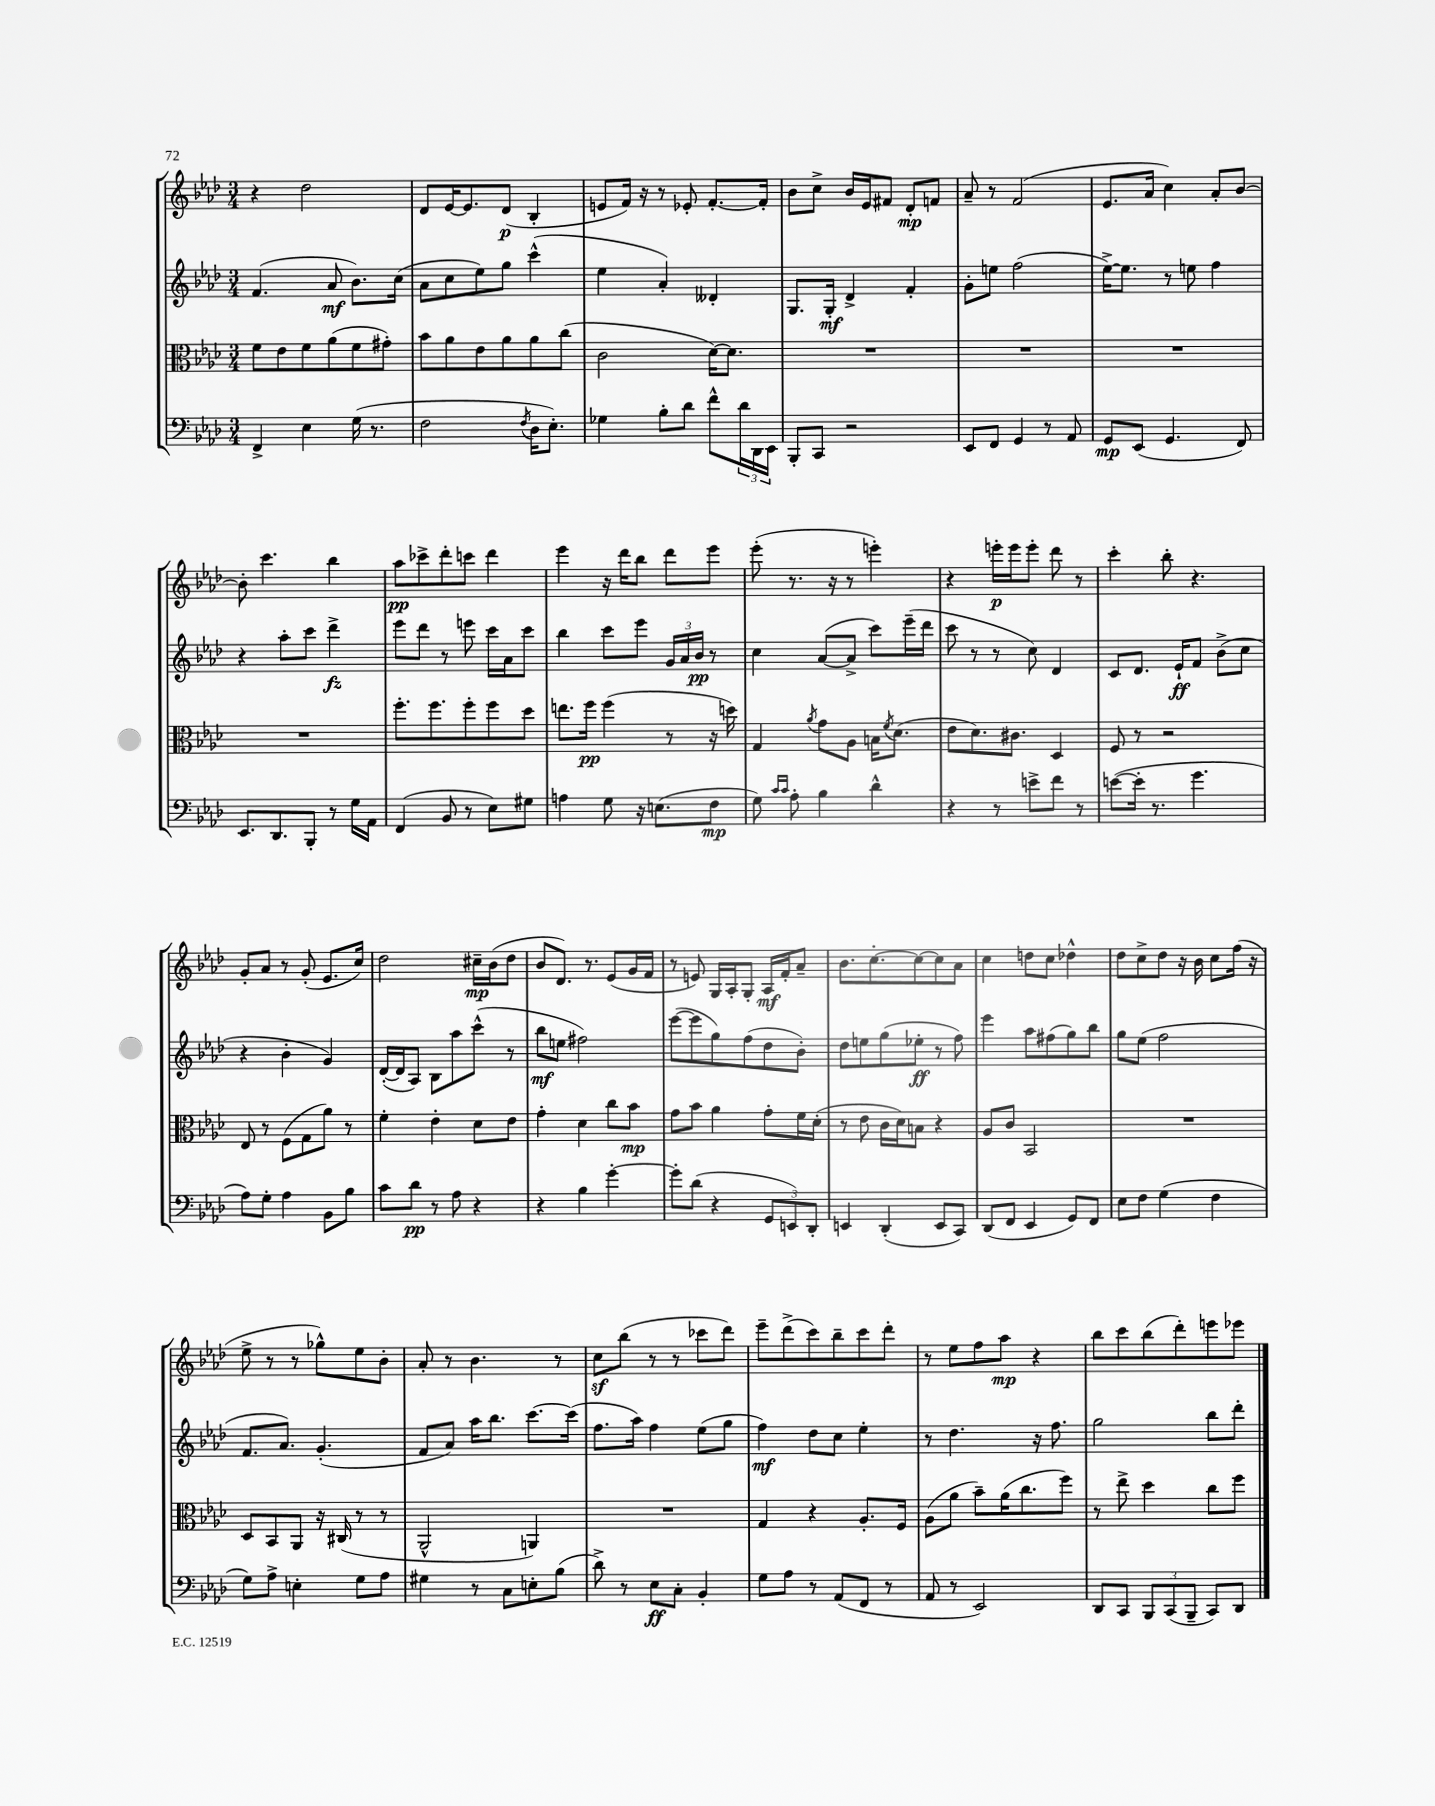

**kern	**dynam	**kern	**dynam	**kern	**dynam	**kern	**dynam
*part4	*part4	*part3	*part3	*part2	*part2	*part1	*part1
*staff4	*staff4	*staff3	*staff3	*staff2	*staff2	*staff1	*staff1
*clefF4	*	*clefC3	*	*clefG2	*	*clefG2	*
*k[b-e-a-d-]	*	*k[b-e-a-d-]	*	*k[b-e-a-d-]	*	*k[b-e-a-d-]	*
*M3/4	*	*M3/4	*	*M3/4	*	*M3/4	*
=96	=96	=96	=96	=96	=96	=96	=96
4FF^/	.	8f\L	.	(4.f/	.	4r	.
.	.	8e-\	.	.	.	.	.
4E-\	.	8f\	.	.	.	2dd-\	.
.	.	(8a-\	.	8a-/	mf	.	.
(16G\	.	8f\	.	8.b-\L)	.	.	.
8.r	.	.	.	.	.	.	.
.	.	8g#X'\J)	.	.	.	.	.
.	.	.	.	(16cc\Jk	.	.	.
=97	=97	=97	=97	=97	=97	=97	=97
2F\	.	8b-\L	.	8a-\L	.	8d-/L	.
.	.	8a-\	.	8cc\	.	[16e-/K	.
.	.	.	.	.	.	8.e-/]	.
.	.	8e-\	.	8ee-\)	.	.	.
.	.	8a-\	.	8gg\J	.	(8d-/J	p
8qF/	.	.	.	.	.	.	.
16D-\KL	.	8a-\	.	(4ccc^^\	.	4B-'/	.
8.E-'\J)	.	.	.	.	.	.	.
.	.	(8cc\J	.	.	.	.	.
=98	=98	=98	=98	=98	=98	=98	=98
4G-X\	.	2c\	.	4ee-\	.	8en/L	.
.	.	.	.	.	.	16f/Jk)	.
.	.	.	.	.	.	16r	.
8B-'\L	.	.	.	4a-'/)	.	8r	.
8d-\J	.	.	.	.	.	8e-X'/	.
8f^^\L	.	[16d-\KL)	.	4d--X'/	.	[8.f'/L	.
.	.	8.d-\J]	.	.	.	.	.
24d-\L	.	.	.	.	.	.	.
24DD-\	.	.	.	.	.	.	.
.	.	.	.	.	.	16f'/Jk]	.
24EE-\JJ	.	.	.	.	.	.	.
=99	=99	=99	=99	=99	=99	=99	=99
8BBB-'/L	.	2.r	.	8.G/L	.	8b-\L	.
8CC/J	.	.	.	.	.	8cc^\J	.
.	.	.	.	16G'/Jk	mf	.	.
2r	.	.	.	4d-^/	.	16b-/LL	.
.	.	.	.	.	.	16e-/J	.
.	.	.	.	.	.	8f#X/J	.
.	.	.	.	4f'/	.	8d-'/L	mp
.	.	.	.	.	.	8fn/J	.
=100	=100	=100	=100	=100	=100	=100	=100
8EE-/L	.	2.r	.	8g'\L	.	8a-~/	.
8FF/J	.	.	.	8een\J	.	8r	.
4GG/	.	.	.	(2ff\	.	(2f/	.
8r	.	.	.	.	.	.	.
8AA-/	.	.	.	.	.	.	.
=101	=101	=101	=101	=101	=101	=101	=101
8GG/L	mp	2.r	.	[16ee-^\KL)	.	8.e-/L	.
.	.	.	.	8.ee-\J]	.	.	.
(8EE-/J	.	.	.	.	.	.	.
.	.	.	.	.	.	16a-/Jk	.
4.GG/	.	.	.	8r	.	4cc\)	.
.	.	.	.	8een\	.	.	.
.	.	.	.	4ff\	.	8a-'/L	.
8FF/)	.	.	.	.	.	[8b-/J	.
!!LO:LB:g=z
=102	=102	=102	=102	=102	=102	=102	=102
8.EE-/L	.	2.r	.	4r	.	8b-'\]	.
.	.	.	.	.	.	4.ccc\	.
8.DD-/	.	.	.	.	.	.	.
.	.	.	.	8aa-'\L	.	.	.
8BBB-'/J	.	.	.	8ccc\J	.	.	.
8r	.	.	.	4ddd-^\	fz	4bb-\	.
16G\LL	.	.	.	.	.	.	.
16AA-\JJ	.	.	.	.	.	.	.
=103	=103	=103	=103	=103	=103	=103	=103
(4FF/	.	8.ff'\L	.	8eee-\L	.	8aa-\L	pp
.	.	.	.	8ddd-\J	.	8ccc-X^\	.
.	.	8.ff\	.	.	.	.	.
8BB-/	.	.	.	8r	.	8ddd-'\	.
8r	.	8ff'\	.	8eeen\	.	8cccn\J	.
8E-\L)	.	8ff\	.	16ccc\LL	.	4ddd-\	.
.	.	.	.	16a-\J	.	.	.
8G#X\J	.	8dd-\J	.	8ccc\J	.	.	.
=104	=104	=104	=104	=104	=104	=104	=104
4An\	.	8.een\L	.	4bb-\	.	4eee-\	.
.	.	16ff\Jk	pp	.	.	.	.
8G\	.	(4ff\	.	8ccc\L	.	16r	.
.	.	.	.	.	.	16ddd-\KL	.
16r	.	.	.	8eee-\J	.	8bb-\J	.
(8.En\L	.	.	.	.	.	.	.
.	.	8r	.	24g/LL	.	8ddd-\L	.
.	.	.	.	24a-/	.	.	.
.	.	.	.	24b-/JJ	pp	.	.
8F\J	mp	16r	.	8r	.	8eee-\J	.
.	.	16ddn\)	.	.	.	.	.
=105	=105	=105	=105	=105	=105	=105	=105
8G\)	.	4G/	.	4cc\	.	(8eee-'\	.
16qqc/LL	.	.	.	.	.	.	.
16qqc/JJ	.	.	.	.	.	.	.
8A-'\	.	.	.	.	.	8.r	.
.	.	8qa-/	.	.	.	.	.
4B-\	.	8g\L	.	([8a-/L	.	.	.
.	.	.	.	.	.	16r	.
.	.	8A-\J	.	8a-^/J]	.	8r	.
4d-^^\	.	16Bn\KL	.	8ccc\L)	.	4eeen'\)	.
.	.	8qf/	.	.	.	.	.
.	.	(8.d-\J	.	.	.	.	.
.	.	.	.	(16eee-~\L	.	.	.
.	.	.	.	16ddd-\JJ	.	.	.
=106	=106	=106	=106	=106	=106	=106	=106
4r	.	8e-\L	.	8ccc\	.	4r	.
.	.	8.d-\)	.	8r	.	.	.
8r	.	.	.	8r	.	16eeen'\LL	p
.	.	8.c#X\J	.	.	.	16eee\J	.
8en^\L	.	.	.	8cc\)	.	8eee'\J	.
8f\J	.	4D-/	.	4d-/	.	8ddd-\	.
8r	.	.	.	.	.	8r	.
=107	=107	=107	=107	=107	=107	=107	=107
([8en\L	.	8F/	.	8c/L	.	4ccc'\	.
16e'\Jk]	.	8r	.	8.d-/J	.	.	.
8.r	.	.	.	.	.	.	.
.	.	2r	.	.	.	8bb-'\	.
.	.	.	.	16e-`/KL	ff	.	.
4.g\	.	.	.	8f/J	.	4.r	.
.	.	.	.	(8b-^\L	.	.	.
.	.	.	.	8cc\J	.	.	.
!!LO:LB:g=z
=108	=108	=108	=108	=108	=108	=108	=108
8A-\L)	.	8E-/	.	4r	.	8g'/L	.
8G'\J	.	8r	.	.	.	8a-/J	.
4A-\	.	(8F\L	.	4b-'\	.	8r	.
.	.	8G\	.	.	.	(8g'/	.
8BB-\L	.	8a-\J)	.	4g/)	.	8.e-/L	.
8B-\J	.	8r	.	.	.	.	.
.	.	.	.	.	.	16cc/Jk)	.
=109	=109	=109	=109	=109	=109	=109	=109
8c\L	.	4f'\	.	([16d-'/LL	.	2dd-\	.
.	.	.	.	16d-/J]	.	.	.
8d-\J	pp	.	.	8A-/J)	.	.	.
8r	.	4e-'\	.	8B-\L	.	.	.
8A-\	.	.	.	8aa-\	.	.	.
4r	.	8d-\L	.	(8ccc^^\J	.	16cc#X~\LL	mp
.	.	.	.	.	.	(16b-\J	.
.	.	8e-\J	.	8r	.	8dd-\J	.
=110	=110	=110	=110	=110	=110	=110	=110
4r	.	4g'\	.	8bb-\L	mf	8b-/L	.
.	.	.	.	8een\J	.	8.d-/J)	.
4B-\	.	4d-\	.	2ff#X\)	.	.	.
.	.	.	.	.	.	8.r	.
[4g'\	.	8cc\L	.	.	.	(8e-/L	.
.	.	8b-\J	mp	.	.	16g/L	.
.	.	.	.	.	.	16f/JJ	.
=111	=111	=111	=111	=111	=111	=111	=111
8g'\L]	.	8g\L	.	([8eee-\L	.	8r	.
(8d-\J	.	8b-\J	.	8eee-\]	.	8en/)	.
4r	.	4a-\	.	8gg\)	.	16G/LL	.
.	.	.	.	.	.	16A-'/J	.
.	.	.	.	(8ff\	.	8G'/J	.
12GG/L	.	8g'\L	.	8dd-\	.	16A-/LL	mf
.	.	.	.	.	.	16f'/J	.
12EEn/)	.	.	.	.	.	.	.
.	.	16f\L	.	8b-'\J)	.	8a-~/J	.
12DD-'/J	.	.	.	.	.	.	.
.	.	(16d-'\JJ	.	.	.	.	.
=112	=112	=112	=112	=112	=112	=112	=112
4EEn/	.	8r	.	8dd-\L	.	8.b-\L	.
.	.	8e-\	.	8een\	.	.	.
.	.	.	.	.	.	[8.cc'\	.
(4DD-'/	.	16c\LL	.	(8gg\	.	.	.
.	.	16d-\J)	.	.	.	.	.
.	.	8Bn\J	.	8ee-X'\J	ff	8cc\_	.
8EE/L	.	4r	.	8r	.	8cc\]	.
8CC/J)	.	.	.	8ff\)	.	8a-\J	.
=113	=113	=113	=113	=113	=113	=113	=113
(8DD-/L	.	8A-/L	.	4eee-\	.	4cc\	.
8FF/J	.	8c/J	.	.	.	.	.
4EE-/	.	2BB-/	.	8aa-\L	.	8ddn\L	.
.	.	.	.	(8ff#X\	.	8cc\J	.
8GG/L)	.	.	.	8gg\)	.	4dd-X^^\	.
8FF/J	.	.	.	8bb-\J	.	.	.
=114	=114	=114	=114	=114	=114	=114	=114
8E-\L	.	2.r	.	8gg\L	.	8dd-\L	.
8F\J	.	.	.	(8ee-\J	.	8cc^\	.
(4G\	.	.	.	2ff\	.	8dd-\J	.
.	.	.	.	.	.	16r	.
.	.	.	.	.	.	16b-\	.
4F\	.	.	.	.	.	8cc\L	.
.	.	.	.	.	.	(16ff\Jk	.
.	.	.	.	.	.	16r	.
!!LO:LB:g=z
=115	=115	=115	=115	=115	=115	=115	=115
8G\L)	.	8D-/L	.	8.f/L	.	8ee-^\	.
8A-^\J	.	8BB-/	.	.	.	8r	.
.	.	.	.	8.a-/J)	.	.	.
4En'\	.	8AA-/J	.	.	.	8r	.
.	.	16r	.	(4.g'/	.	8gg-X^^\L)	.
.	.	(16C#X/	.	.	.	.	.
8G\L	.	8r	.	.	.	8ee-\	.
8A-\J	.	8r	.	.	.	8b-'\J	.
=116	=116	=116	=116	=116	=116	=116	=116
4G#X\	.	2AA-^^/	.	8f/L	.	8a-'/	.
.	.	.	.	8a-/J)	.	8r	.
8r	.	.	.	16aa-\KL	.	4.b-\	.
.	.	.	.	8.bb-\J	.	.	.
8C\L	.	.	.	.	.	.	.
8En'\	.	4AAn/)	.	[8.ccc\L	.	.	.
(8B-\J	.	.	.	.	.	8r	.
.	.	.	.	(16ccc\Jk]	.	.	.
=117	=117	=117	=117	=117	=117	=117	=117
8d-^\)	.	2.r	.	8.ff\L	.	8ccz\L	.
8r	.	.	.	.	.	(8bb-\J	.
.	.	.	.	16aa-\Jk)	.	.	.
8E-\L	ff	.	.	4ff\	.	8r	.
8C'\J	.	.	.	.	.	8r	.
4BB-'/	.	.	.	(8ee-\L	.	8ccc-X\L	.
.	.	.	.	8gg\J	.	8ddd-\J)	.
=118	=118	=118	=118	=118	=118	=118	=118
8G\L	.	4G/	.	4ff\)	mf	8eee-~\L	.
8A-\J	.	.	.	.	.	(8ddd-^\	.
8r	.	4r	.	8dd-\L	.	8ccc\)	.
(8AA-/L	.	.	.	8cc\J	.	8bb-~\	.
8FF/J	.	8.A-'/L	.	4ee-'\	.	8ccc\	.
8r	.	.	.	.	.	8ddd-'\J	.
.	.	16F/Jk	.	.	.	.	.
=119	=119	=119	=119	=119	=119	=119	=119
8AA-/	.	(8A-\L	.	8r	.	8r	.
8r	.	8a-\J	.	4.dd-\	.	8ee-\L	.
2EE-/)	.	8b-~\L)	.	.	.	8ff\	.
.	.	(16a-\K	.	.	.	8aa-\J	mp
.	.	8.cc\	.	.	.	.	.
.	.	.	.	16r	.	4r	.
.	.	.	.	8.ff\	.	.	.
.	.	8ff\J)	.	.	.	.	.
=120	=120	=120	=120	=120	=120	=120	=120
8DD-/L	.	8r	.	2gg\	.	8bb-\L	.
8CC/J	.	8ee-^\	.	.	.	8ccc\	.
12BBB-/L	.	4dd-\	.	.	.	(8bb-\	.
(12CC/	.	.	.	.	.	.	.
.	.	.	.	.	.	8ddd-'\)	.
12BBB-~/J	.	.	.	.	.	.	.
8CC/L)	.	8cc\L	.	8bb-\L	.	8eeen\	.
8DD-/J	.	8ff\J	.	8ddd-'\J	.	8eee-X\J	.
==	==	==	==	==	==	==	==
*-	*-	*-	*-	*-	*-	*-	*-
